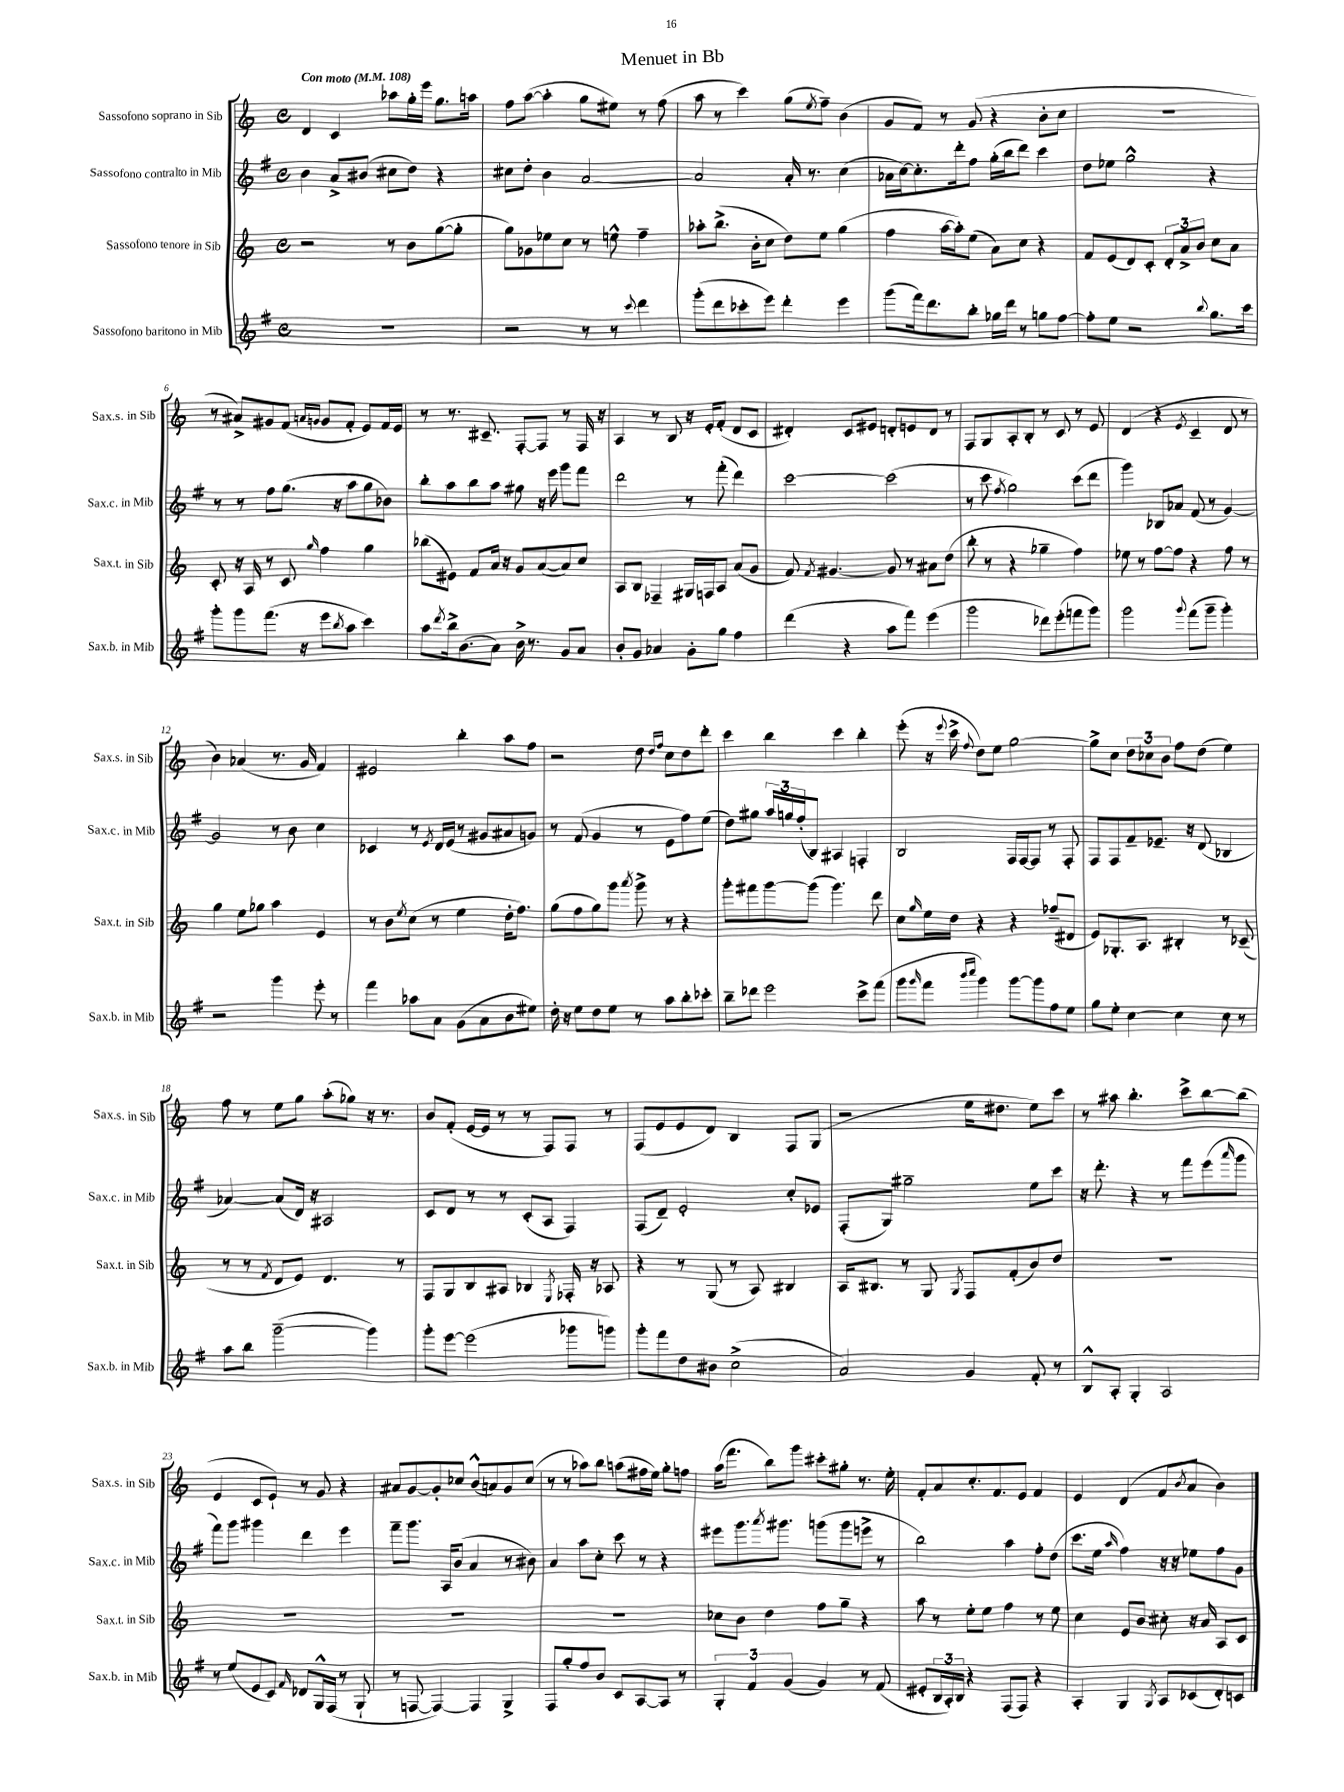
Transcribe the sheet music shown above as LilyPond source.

\header { title = "Menuet in Bb" }
<<
\new StaffGroup <<
\new Staff = "s0" \with { instrumentName = "Sassofono soprano in Sib" shortInstrumentName = "Sax.s. in Sib" } {
    \clef treble \key c \major \defaultTimeSignature \time 4/4 \tempo "Con moto" 4 = 108
    d'4 c'4 aes''8 g''16-. e'''16 g''8. a''16 |
    f''8 a''8~( a''4-. g''8 eis''8) r8 f''8( |
    a''8 r8 c'''4) g''8( \acciaccatura { e''8 } f''8--) b'4( |
    g'8 f'8) r8 g'8( r4 b'8-. c''8 |
    R1 |
    r8 ais'8->) gis'8 f'8( \grace { a'16 g'16 } g'8 f'8-. e'8) f'16 e'16 |
    r8 r8. cis'8.-- f8~-. f8 r8 f16 r16 |
    a4 r8 b8 r16 e'16-. f'8-.( d'8 c'8 |
    dis'4-.) c'8 eis'8 d'8-. e'8 d'8 r8 |
    f8 g8 a8-. b8-. r8 c'8 r8 e'8 |
    d'4( r4 \acciaccatura { e'8 } c'4-- d'8 r8 |
    b'4) aes'4( r8. g'16 f'4) |
    eis'2 b''4-. a''8 f''8 |
    r2 d''8 \grace { d''16 f''16 } c''8 d''8 d'''8-. |
    c'''4 b''4 c'''4 b''4-. |
    e'''8-.( r16 \appoggiatura { e'''8 } c'''16-> \appoggiatura { f''8 } d''8) e''8 g''2~ |
    g''8-> c''8 \tuplet 3/2 { d''8 ces''8 b'8 } f''8 d''8( e''4) |
    f''8 r8 e''8 g''8 a''8-.( ges''8) r16 r8. |
    b'8 f'8-.( e'16~ e'16 r8 r8 f8) f8 r8 |
    f8( e'8 e'8 d'8) b4 f8 g8( |
    r2 e''16 dis''8. e''8) c'''8 |
    r8 ais''8 b''4.-. c'''8-> b''8~ b''8( |
    e'4 c'8 e'8-!) r8 g'8 r4 |
    ais'8 g'8~ g'8-. ces''8 b'8-^( a'8) g'8 ces''8( |
    r8 r8 aes''8) b''8 a''8( fis''16 e''16) g''8-. f''8 |
    a''16( f'''8. b''8) g'''8 cis'''8-. gis''8-. r8. e''16-. |
    f'8-. a'8 c''8.-. f'8. e'8 f'4 |
    e'4 d'4( f'8 \acciaccatura { b'8 } a'8 b'4) \bar "|." |
}
\new Staff = "s1" \with { instrumentName = "Sassofono contralto in Mib" shortInstrumentName = "Sax.c. in Mib" } {
    \clef treble \key g \major \defaultTimeSignature \time 4/4
    b'4 a'8-> bis'8( cis''8 d''8) r4 |
    cis''8 d''8-. b'4 a'2~ |
    a'2 a'16-. r8. c''4( |
    aes'16 c''16~) c''8.-. d'''16-. fis''8 g''16-.( b''16 d'''8) c'''4 |
    d''8 ees''8 g''2-^ r4 |
    r8 r8 fis''8 g''8.( r16 a''8 g''8 bes'8) |
    b''8-. a''8 b''8 a''8 gis''8 r16 e'''16 g'''8 fis'''8 |
    d'''2 r8 fis'''8-.( d'''4) |
    c'''2~ c'''2( |
    r8 c'''8 \acciaccatura { fis''8 } g''2) c'''8( d'''8 |
    g'''4) bes8 aes'8 fis'8( r8 g'4~) |
    g'2 r8 b'8 c''4 |
    ces'4 r8 \acciaccatura { e'8 } d'16 e'16( r8 gis'8 ais'8 g'8) |
    r8 fis'8( g'4 r8 e'8 fis''8) e''8( |
    d''8) gis''8 \tuplet 3/2 { a''16 g''16 fis''16-.( } b8) ais4 f4-. |
    b2 fis16 fis16~ fis8 r8 fis8-. |
    fis8 fis8 fis'8-- ees'8.-- r16 d'8( bes4 |
    aes'4~) aes'8( d'16) r16 ais2 |
    c'8 d'8 r8 r8 c'8-.( a8 fis4) |
    fis8( d'8--) e'2-. c''8-. ees'8 |
    fis8-.( g8) gis''2-- e''8 c'''8 |
    r16 d'''8.-. r4 r8 fis'''8 e'''8( \grace { a'''16 } g'''8 |
    fis'''8) g'''8 gis'''4 d'''4 e'''4 |
    fis'''8-- g'''8. a16 b'8( a'4 r8 bis'8) |
    a'4 a''8 c''8-. c'''8 r8 r4 |
    eis'''8 g'''8. \acciaccatura { a'''8 } gis'''8. g'''8( g'''8 e'''8-> r8 |
    b''2) a''4 fis''8-. d''8( |
    c'''8. e''16 \grace { a''16 } fis''4) r16 r16 ees''8 fis''8 g'8 \bar "|." |
}
\new Staff = "s2" \with { instrumentName = "Sassofono tenore in Sib" shortInstrumentName = "Sax.t. in Sib" } {
    \clef treble \key c \major \defaultTimeSignature \time 4/4
    r2 r8 b'8 g''8~( g''8-. |
    g''8) ges'8 ees''8 c''8 r8 e''8-^ f''4-- |
    aes''8-. b''8.->( b'16-. c''8 d''8) e''8 g''4( |
    f''4 a''16~ a''16-.) e''8( a'8) c''8 r4 |
    f'8 e'8( d'8) c'8-. \tuplet 3/2 { d'8-. a'8-> b'8 } c''8 a'8 |
    c'8-. r16 a16 r8 c'8 \grace { g''16 } f''4 g''4 |
    bes''8( eis'8) f'8 a'16 r16 g'8 a'8~( a'8) c''8 |
    a8 b8 fes4-- gis16 f16 a8 a'8( g'8 |
    f'8) \acciaccatura { f'8 } gis'4.~ gis'8 r8 ais'8 d''8( |
    b''8-. r8 r4 ges''4-- f''4) |
    ees''8 r8 f''8~ f''8 r4 f''8 r8 |
    g''4 e''8 ges''8 a''4 e'4 |
    r8 b'8 \acciaccatura { e''8 } c''8( r8 e''4 d''16-. f''8.) |
    g''8( f''8 g''8) g'''8 \acciaccatura { a'''8 } g'''8-> r8 r4 |
    g'''8-. fis'''8 g'''8~ g'''8( g'''4.) d'''8 |
    c''8 \grace { g''16 } e''16 d''16 r4 r4 fes''8--( dis'8 |
    e'8) ges8.-. a8. bis4-. r8 ces'8--( |
    r8 r8 \acciaccatura { f'8 } d'8 e'8) d'4. r8 |
    f8 g8 b8 ais8 bes4 \acciaccatura { e8 } fes16-. r16 aes8 |
    r4 r8 g8( r8 a8) bis4 |
    a16 bis8. r8 g8 \acciaccatura { g8 } f8 f'8-.( b'8) d''8 |
    R1 |
    R1 |
    R1 |
    R1 |
    ces''8 b'8 d''4 f''8 g''8-- r4 |
    a''8 r8 e''8-. e''8 f''4 r8 e''8 |
    c''4 e'8 b'8 cis''8-. r16 a'16 a8 c'8 \bar "|." |
}
\new Staff = "s3" \with { instrumentName = "Sassofono baritono in Mib" shortInstrumentName = "Sax.b. in Mib" } {
    \clef treble \key g \major \defaultTimeSignature \time 4/4
    R1 |
    r2 r8 r8 \appoggiatura { c'''8 } d'''4 |
    g'''8-.( d'''8 ces'''8-. e'''8) d'''4-. e'''4 |
    g'''8( fis'''16) d'''8. b''8-. ges''16 d'''16 r8 g''8 fis''8~ |
    fis''8-. e''8 r2 \appoggiatura { b''8 } g''8. c'''16 |
    g'''8-. g'''8 fis'''8.( r16 e'''8 \acciaccatura { b''8 } a''8 c'''4) |
    a''8 \acciaccatura { d'''8 } b''16-> b'8.( a'8) b'16-> r8. g'8 a'8 |
    b'8-. g'8 aes'4 g'8-. g''8 fis''4 |
    d'''4( r4 a''8 fis'''8) e'''4( |
    g'''2 des'''8) e'''8-.( f'''8 g'''8) |
    g'''2 \appoggiatura { g'''8 } fis'''8( g'''8-- g'''4-.) |
    r2 g'''4 e'''8-. r8 |
    fis'''4 aes''8 a'8 g'8( a'8 b'8 eis''8) |
    d''16-. r16 e''8 d''8 e''8 r8 a''8 b''8-. ces'''8-. |
    b''8-- des'''8 e'''2 c'''8-> fis'''8( |
    g'''8 \grace { g'''16 } fis'''8 \grace { b'''16 c''''16 } g'''4) g'''8~ g'''8 fis''8 e''8 |
    g''8 e''8-. c''4~ c''4 c''8 r8 |
    a''8 b''8 g'''2~--( g'''4) |
    g'''8-. e'''8~ e'''2( ges'''8 g'''8) |
    g'''8-. fis'''8 d''8 bis'8 c''2->( |
    a'2) g'4 fis'8-. r8 |
    b8-^ a8-. g4-. a2 |
    r8 e''8( e'8 c'8) \grace { fis'16 } des'8 g16-^ fis16( r8 g8-! |
    r8 f8~ f4~) f4 g4-> |
    fis8 g''8-. fis''8 b'8 c'8 a8~ a8 r8 |
    \tuplet 3/2 { g4-. fis'4 g'4( } g'4) r8 fis'8( |
    eis'8-. \tuplet 3/2 { b16 a16-.) b16 } r4 fis8( fis8) r4 |
    a4-. g4 \acciaccatura { g8 } a8 ces'8( d'8-.) c'8 \bar "|." |
}
>>
>>
